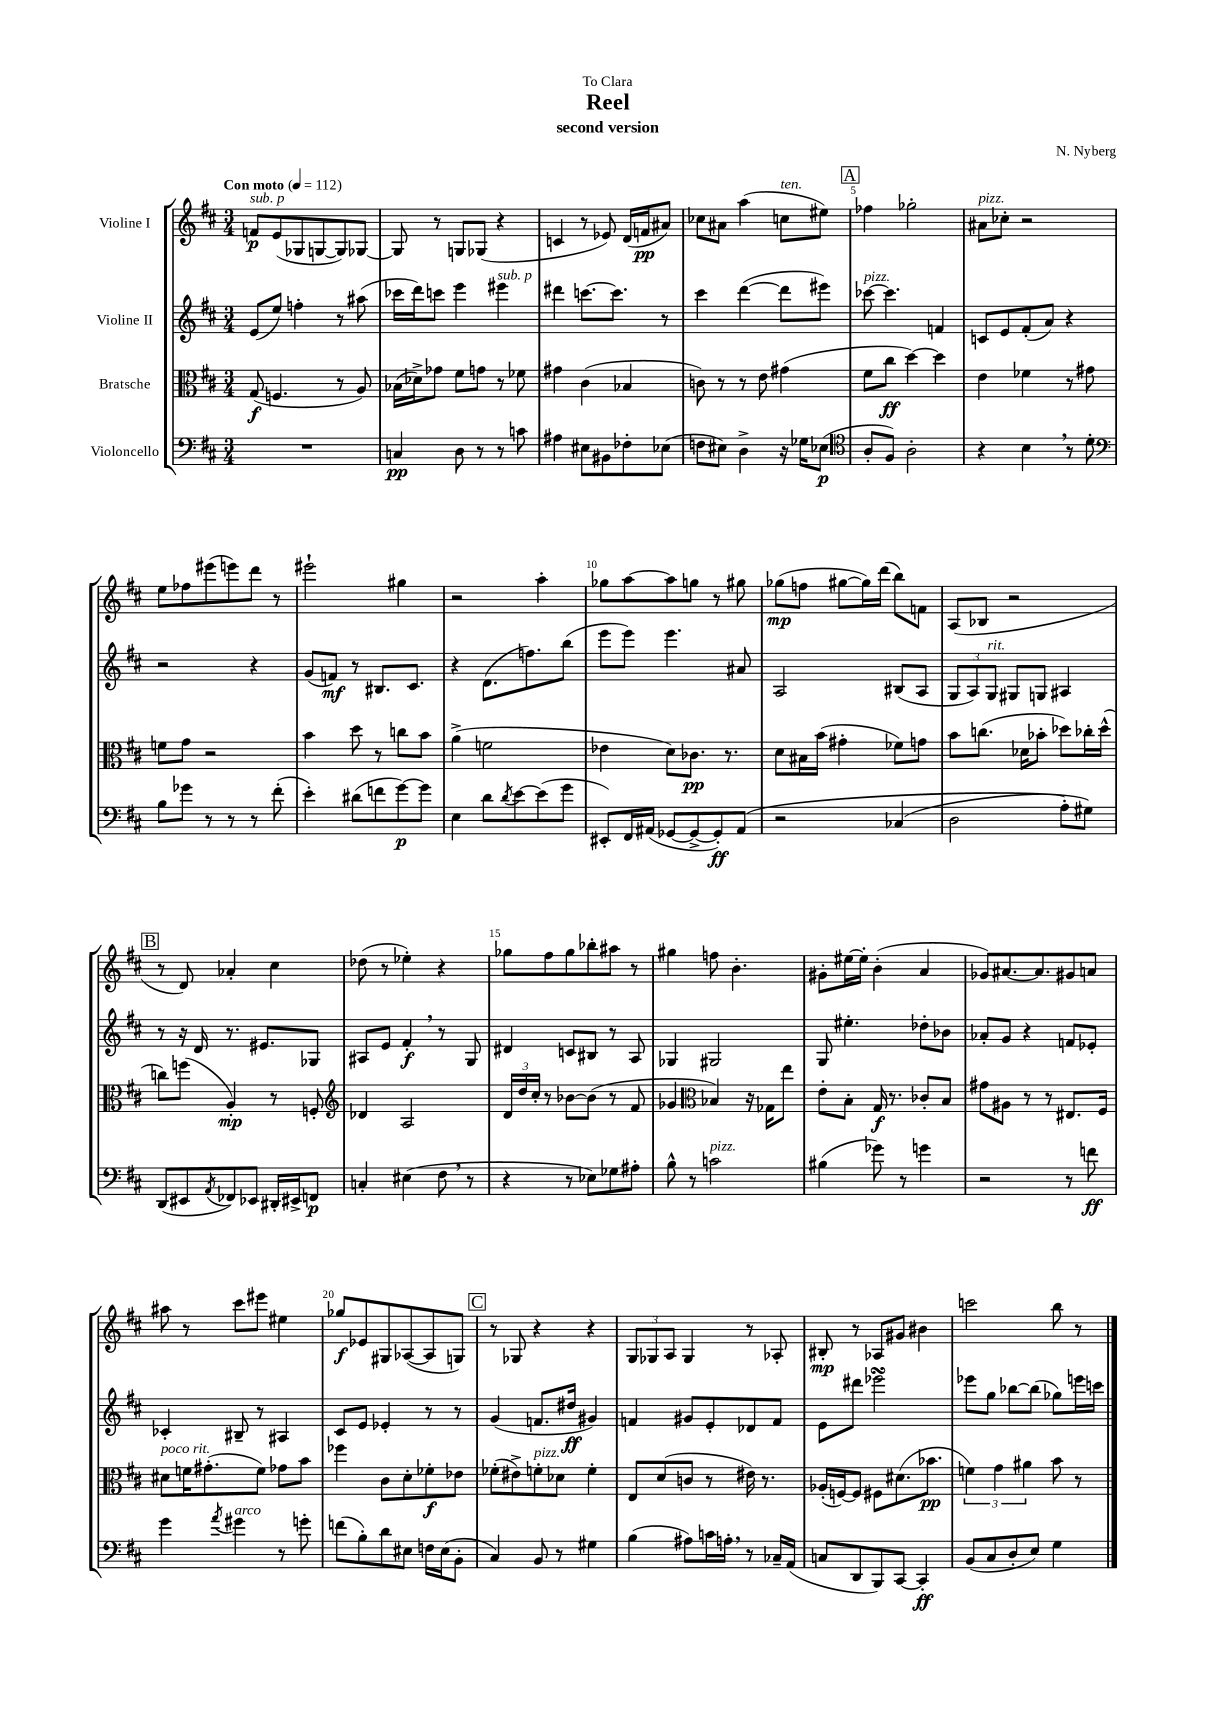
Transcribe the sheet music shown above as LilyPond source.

\header { title = "Reel" composer = "N. Nyberg" subtitle = "second version" dedication = "To Clara" }
<<
\new StaffGroup <<
\new Staff = "s0" \with { instrumentName = "Violine I" } {
    \clef treble \key d \major \numericTimeSignature \time 3/4 \tempo "Con moto" 4 = 112
    f'8\p^\markup { \italic "sub. p" } e'8( ges8 g8~ g8) ges8~ |
    ges8 r8 g8 ges8( r4 |
    c'4 r8 ees'8) d'16( f'16\pp ais'8) |
    ces''8 ais'8 a''4( c''8^\markup { \italic "ten." } eis''8) |
    \mark \markup { \box "A" } fes''4 ges''2-. |
    ais'8^\markup { \italic "pizz." } ces''8-. r2 |
    e''8 fes''8 eis'''8( e'''8) d'''8 r8 |
    eis'''2-! gis''4 |
    r2 a''4-. |
    ges''8 a''8~ a''8 g''8 r8 gis''8 |
    ges''8\mp( f''8 gis''8~ gis''16) d'''16( b''8) f'8 |
    a8( bes8 r2 |
    \mark \markup { \box "B" } r8 d'8) aes'4-. cis''4 |
    des''8( r8 ees''4-.) r4 |
    ges''8 fis''8 ges''8 bes''8-. ais''8 r8 |
    gis''4 f''8 b'4.-. |
    gis'8-. eis''16~ eis''16-. b'4-.( a'4 |
    ges'8) ais'8.~ ais'8. gis'8 a'8 |
    ais''8 r8 cis'''8 eis'''8 eis''4 |
    ges''8\f ees'8 gis8 aes8~( aes8 g8) |
    \mark \markup { \box "C" } r8 ges8 r4 r4 |
    \tuplet 3/2 { g8 ges8 a8 } ges4 r8 aes8-. |
    bis8-.\mp r8 aes8 gis'8 bis'4 |
    c'''2 b''8 r8 \bar "|." |
}
\new Staff = "s1" \with { instrumentName = "Violine II" } {
    \clef treble \key d \major \numericTimeSignature \time 3/4
    e'8( e''8) f''4-. r8 ais''8( |
    ces'''16 d'''16) c'''8 e'''4 eis'''4^\markup { \italic "sub. p" } |
    dis'''4 c'''8.~ c'''8. r8 |
    cis'''4 d'''4~( d'''8 eis'''8) |
    \mark \markup { \box "A" } ces'''8~^\markup { \italic "pizz." } ces'''4. f'4 |
    c'8 e'8 fis'8-.( a'8) r4 |
    r2 r4 |
    g'8( f'8\mf) r8 bis8. cis'8. |
    r4 d'8.( f''8.) b''8( |
    e'''8 e'''8) e'''4. ais'8 |
    a2 bis8( a8 |
    \tuplet 3/2 { g8 a8) g8^\markup { \italic "rit." } } gis8 g8 ais4 |
    \mark \markup { \box "B" } r8 r16 d'16 r8. eis'8. ges8 |
    ais8 e'8 fis'4-.\f \breathe r8 g8 |
    dis'4 c'8 bis8 r8 a8 |
    ges4 gis2 |
    g8 eis''4.-. des''8-. bes'8 |
    aes'8-. g'8 r4 f'8 ees'8-. |
    ces'4-. bis8-- r8 ais4 |
    cis'8 e'8 ees'4-. r8 r8 |
    \mark \markup { \box "C" } g'4( f'8. dis''16\ff gis'4) |
    f'4 gis'8 e'8-. des'8 f'8 |
    e'8 dis'''8 ees'''2\turn |
    ees'''8 g''8 bes''8~ bes''8( ges''8) e'''16 c'''16 \bar "|." |
}
\new Staff = "s2" \with { instrumentName = "Bratsche" } {
    \clef alto \key d \major \numericTimeSignature \time 3/4
    g8\f( f4. r8 a8) |
    bes16( des'16->) ges'8 fis'8 g'8 r8 fes'8 |
    gis'4 cis'4( bes4 |
    c'8) r8 r8 e'8 gis'4( |
    \mark \markup { \box "A" } fis'8 cis''8\ff d''4~) d''4 |
    e'4 fes'4 r8 gis'8 |
    f'8 g'8 r2 |
    b'4 d''8 r8 c''8 b'8 |
    a'4->( f'2 |
    ees'4 d'8) ces'8.\pp r8. |
    d'8 bis16 b'16( gis'4-. fes'8) g'8 |
    b'8 c''8.( des'16 bes'8-. des''8) ces''16-. des''16-^( |
    \mark \markup { \box "B" } c''8) f''8( a4-.\mp) r8 f8-. |
    \clef treble des'4 a2 |
    \tuplet 3/2 { d'16 d''16 cis''16-. } r8 bes'8~ bes'8( r8 fis'8 |
    ges'4 \clef alto bes4) r16 ges16 e''8 |
    e'8-. b8-. g16\f r8. ces'8-. b8 |
    gis'8 ais8 r8 r8 eis8. fis16 |
    dis'8^\markup { \italic "poco rit." } f'16 gis'8.-.( f'8) ges'8 b'8 |
    fes''4 cis'8 d'8-. fes'8-.\f ees'8 |
    \mark \markup { \box "C" } fes'8-.( eis'8->) f'8-.^\markup { \italic "pizz." } des'8 f'4-. |
    e8 d'8( c'8 r8 eis'16) r8. |
    aes16-.( f16~) f8 fis8 dis'8.( bes'8.\pp |
    \tuplet 3/2 { f'4) g'4 ais'4 } b'8 r8 \bar "|." |
}
\new Staff = "s3" \with { instrumentName = "Violoncello" } {
    \clef bass \key d \major \numericTimeSignature \time 3/4
    R2. |
    c4\pp d8 r8 r8 c'8 |
    ais4 eis8 bis,8 fes8-. ees8( |
    f8 eis8) d4-> r16 ges16 ees8\p( |
    \mark \markup { \box "A" } \clef tenor a8-. fis8) a2-. |
    r4 b4 \breathe r8 d'8-. |
    \clef bass b8 ges'8 r8 r8 r8 fis'8-.( |
    e'4-.) dis'8( f'8 g'8~\p) g'8 |
    e4 d'8 \acciaccatura { d'8 } e'8~ e'8( g'8 |
    eis,8-.) fis,16 ais,16( ges,8~ ges,8~-> ges,8-.\ff) ais,8\( |
    r2 ces4( |
    d2 a8-.) gis8\) |
    \mark \markup { \box "B" } d,8( eis,8 \acciaccatura { a,8 } fes,8) ees,8 dis,16-. eis,16-> f,8\p |
    c4-. eis4( fis8 \breathe r8 |
    r4 r8 ees8) ges8 ais8-. |
    b8-^ r8 c'2^\markup { \italic "pizz." } |
    bis4( ges'8) r8 g'4 |
    r2 r8 f'8\ff |
    g'4 \acciaccatura { a'8 } gis'4^\markup { \italic "arco" } r8 g'8-. |
    f'8( b8-.) d'8 eis8 f16 eis16( b,8-. |
    \mark \markup { \box "C" } cis4) b,8 r8 gis4 |
    b4( ais8) c'16 a16-. \breathe r8 ces16-- a,16( |
    c8 d,8 b,,8) cis,8~ cis,4-.\ff |
    b,8( cis8 d8-. e8) g4 \bar "|." |
}
>>
>>
\layout { \context { \Score \override BarNumber.break-visibility = ##(#f #t #t) barNumberVisibility = #(every-nth-bar-number-visible 5) } }
